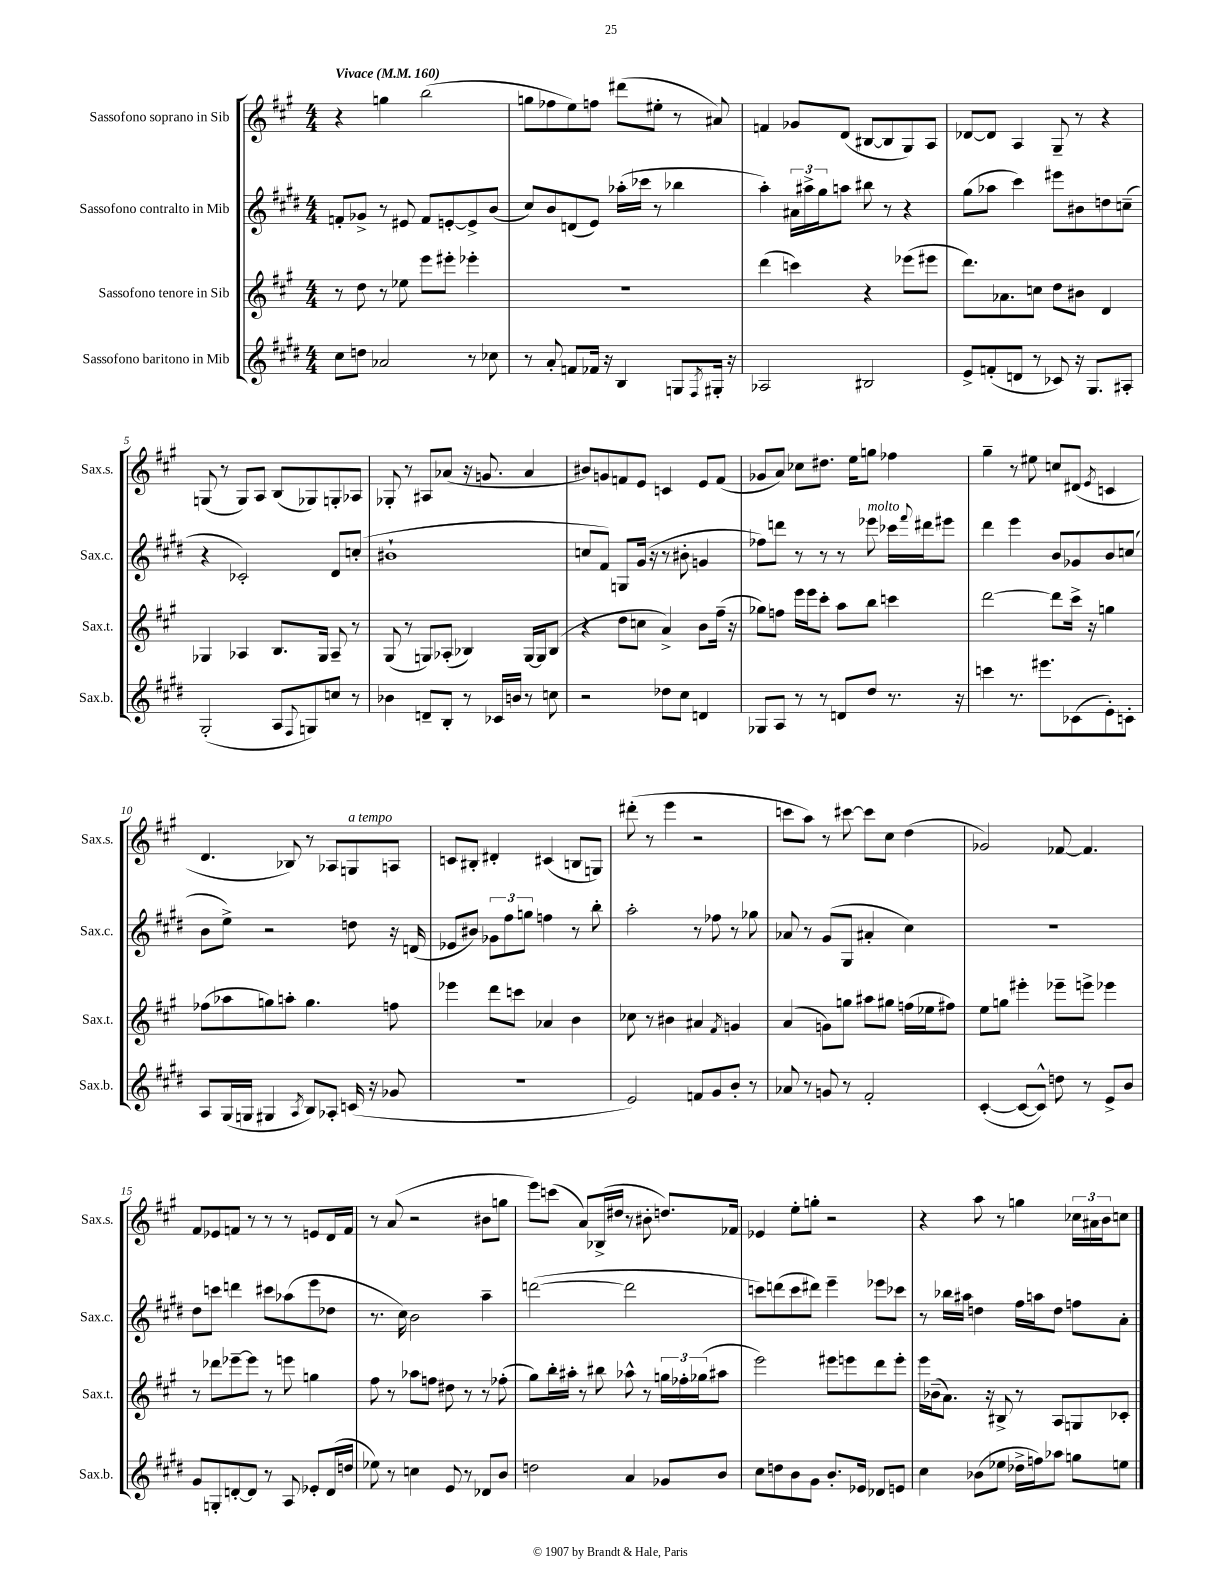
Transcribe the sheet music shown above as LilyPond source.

<<
\new StaffGroup <<
\new Staff = "s0" \with { instrumentName = "Sassofono soprano in Sib" shortInstrumentName = "Sax.s." } {
    \clef treble \key a \major \numericTimeSignature \time 4/4 \tempo "Vivace" 4 = 160
    r4 g''4 b''2( |
    g''8 fes''8 e''8) f''8 dis'''8( eis''8-. r8 ais'8) |
    f'4 ges'8 d'8( bis8~ bis8 gis8) a8 |
    des'8~ des'8 a4 gis8-- r8 r4 |
    g8( r8 g8) a8 b8( ges8) g8-. aes8 |
    ges8-. r8 ais8 aes'8( r16 g'8. aes'4 |
    bis'8) g'8 f'8 e'8 c'4 e'8 f'8( |
    ges'8 a'8) ces''8 dis''8. e''16 g''8 fes''4 |
    gis''4-- r8 eis''8 c''8 dis'8( \acciaccatura { e'8 } c'4 |
    d'4. bes8) r8 aes8 g8^\markup { \italic "a tempo" } a8 |
    c'8 bis8-. dis'4-. cis'4( b8 g8) |
    dis'''8-.( r8 e'''4 r2 |
    c'''8 a''8) r8 cis'''8~ cis'''8 cis''8 d''4( |
    ges'2) fes'8~ fes'4. |
    fis'8 ees'8 f'8 r8 r8 r8 e'8 d'16 f'16 |
    r8 a'8( r2 bis'8 g''8 |
    e'''8) c'''8( a'8) bes16->( dis''16 r8 bis'8-. d''8.) fes'16 |
    ees'4 e''8-. g''8-. r2 |
    r4 a''8 r8 g''4 \tuplet 3/2 { ces''16 ais'16 b'16 } c''8 \bar "|." |
}
\new Staff = "s1" \with { instrumentName = "Sassofono contralto in Mib" shortInstrumentName = "Sax.c." } {
    \clef treble \key e \major \numericTimeSignature \time 4/4
    f'8-. ges'8-> r8 eis'8 f'8 e'8~-. e'8-> b'8( |
    cis''8) b'8 d'8( e'8) aes''16-.( ces'''16 r8 bes''4 |
    a''4-.) \tuplet 3/2 { ais'16 ais''16-> gis''16 } a''8 bis''8 r8 r4 |
    gis''8( aes''8 cis'''4) eis'''8 bis'8 d''8 c''8--( |
    r4 ces'2-.) dis'8 c''8-.( |
    bis'1-! |
    c''8 fis'8) g8 gis'16( r16 r8 bis'8-. g'4 |
    fes''8) d'''8 r8 r8 r8 ees'''8^\markup { \italic "molto" } ces'''16 \appoggiatura { fis'''8 } dis'''16 eis'''8 |
    dis'''4 e'''4 b'8 ges'8 b'8 c''8( |
    b'8 e''8->) r2 d''8 r16 d'16( |
    ees'8 bis'8) \tuplet 3/2 { ges'8 fis''8 g''8 } f''4 r8 b''8-. |
    a''2-. r8 fes''8 r8 ges''8 |
    aes'8 r8 gis'8( gis8 ais'4-. cis''4) |
    R1 |
    dis''8 c'''8 d'''4 cis'''8 aes''8( e'''8 des''8 |
    r8. cis''16) b'2 a''4-- |
    d'''2~( d'''2 |
    c'''8) d'''8( c'''8 dis'''8) e'''4-- ees'''8 ces'''8 |
    r8 bes''16 ais''16 d''4 fis''16 a''16 d''8 f''8 a'8-. \bar "|." |
}
\new Staff = "s2" \with { instrumentName = "Sassofono tenore in Sib" shortInstrumentName = "Sax.t." } {
    \clef treble \key a \major \numericTimeSignature \time 4/4
    r8 d''8 r8 ees''8 e'''8 eis'''8-. ees'''4-. |
    R1 |
    d'''4( c'''4) r4 ees'''8( eis'''8 |
    d'''8.) aes'8. c''8 d''8 bis'8 d'4 |
    ges4 aes4 b8. ges16 aes8-- r8 |
    gis8( r8 g8) aes8-.( bes4) g16~ g16 bes8( |
    r4 d''8 c''8 a'4->) b'8 fis''16--( r16 |
    ges''8) f''8 e'''16 e'''16 cis'''8-. a''8 b''8 c'''4 |
    d'''2~ d'''8 cis'''16-> r16 g''4 |
    fes''8( aes''8 g''8) a''8-. g''4. f''8 |
    ees'''4 d'''8 c'''8 aes'4 b'4 |
    ces''8 r8 bis'4 ais'4 \acciaccatura { fis'8 } g'4 |
    a'4( g'8) g''8 ais''8 gis''8 f''16( ees''16 fis''8) |
    e''8 g''8 eis'''4-. ees'''8-- e'''8-> ees'''4 |
    r8 des'''8 ees'''8~-- ees'''8 r8 e'''8 g''4 |
    fis''8 r8 aes''8 f''8 dis''8 r8 r8 fes''8-.( |
    gis''8) b''16-. ais''16-. r8 bis''8 aes''8-^ r8 \tuplet 3/2 { g''16 fes''16-. ges''16( } ais''8 |
    e'''2) eis'''8 e'''8 d'''8 e'''8-. |
    e'''16 bes'16--( a'8.) r16 bis8-> r8 a8 g8 ces'8-. \bar "|." |
}
\new Staff = "s3" \with { instrumentName = "Sassofono baritono in Mib" shortInstrumentName = "Sax.b." } {
    \clef treble \key e \major \numericTimeSignature \time 4/4
    cis''8 d''8 aes'2 r8 ces''8 |
    r8 a'8-. f'8 fes'16 r16 b4 g8 \acciaccatura { fis8 } gis16-. r16 |
    aes2 bis2 |
    e'8-> f'8-.( d'8 r8 ces'8) r16 gis8. ais8-. |
    gis2-.( a8 \appoggiatura { fis8 } g8) c''8 r8 |
    bes'4 d'8-- b8-. r8 ces'16 b'16 r8 c''8 |
    r2 des''8 cis''8 d'4 |
    ges8 a8 r8 r8 d'8 dis''8 r8. r16 |
    c'''4 r8. eis'''8. ces'8( e'8-.) c'8-. |
    a8 gis16( g16 gis4 \acciaccatura { a8 } b8) aes8-. c'16( r16 ges'8 |
    R1 |
    e'2) f'8 gis'8 b'8-. r8 |
    aes'8 r8 g'8 r8 fis'2-. |
    cis'4~-.( cis'8~ cis'8-^) d''8 r8 e'8-> b'8 |
    gis'8 g8-. d'8~-. d'8 r8 a8 ees'8-. d'16( d''16 |
    ees''8) r8 c''4 e'8 r8 des'8 b'8 |
    d''2 a'4 ges'8 b'8 |
    cis''8 d''8 b'8 gis'8 b'8.-. ees'16 des'8 e'8 |
    cis''4 bes'8( ees''8 des''16-> f''16) aes''8 g''8 e''8 \bar "|." |
}
>>
>>
